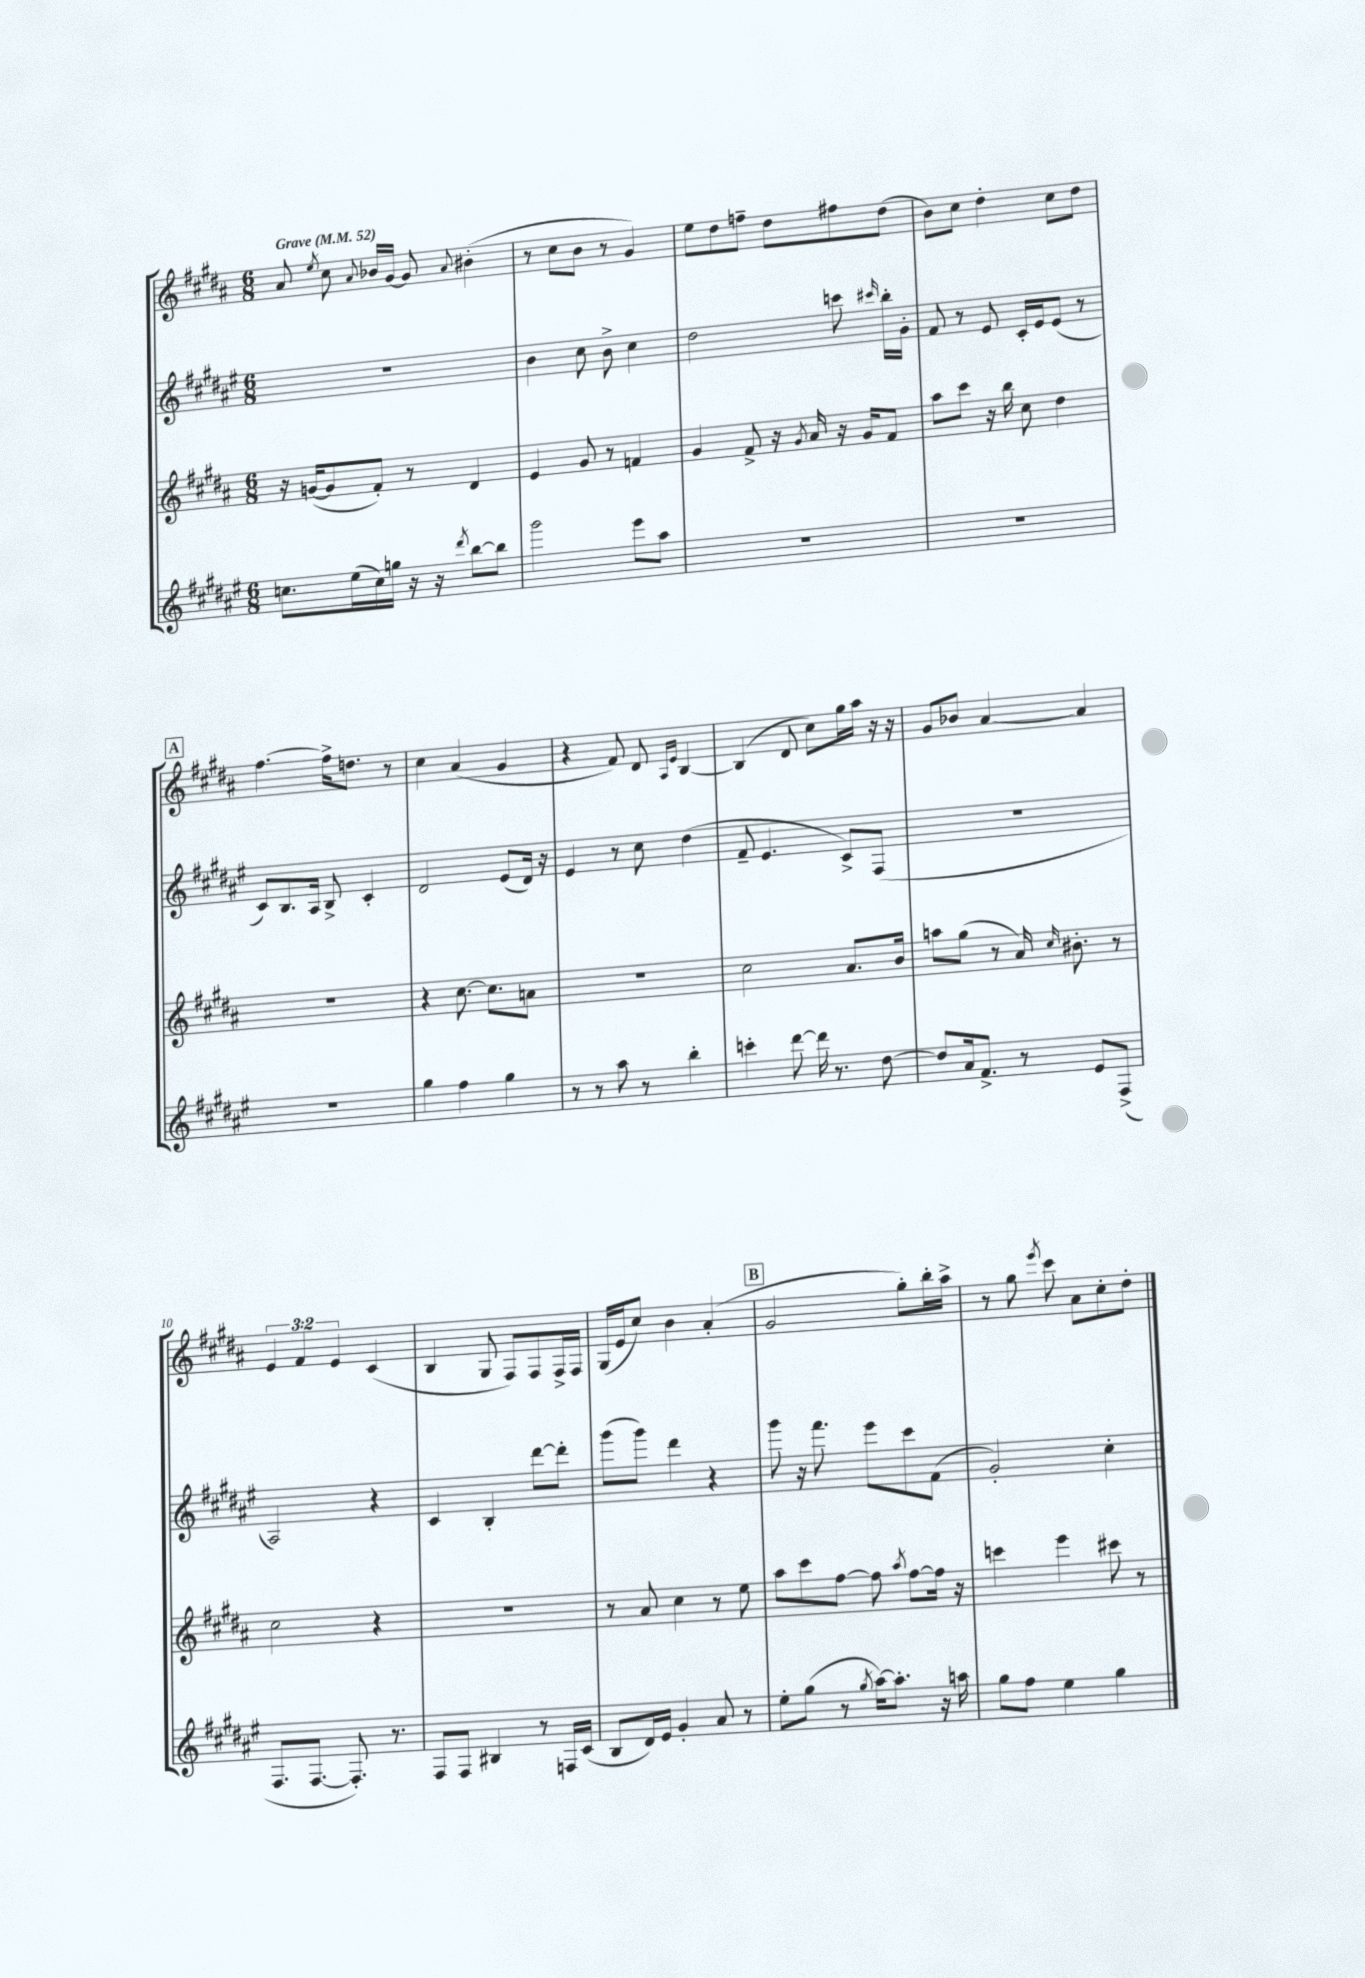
<<
\new StaffGroup <<
\new Staff = "s0" {
    \clef treble \key b \major \numericTimeSignature \time 6/8 \override Staff.TupletNumber.text = #tuplet-number::calc-fraction-text \tempo "Grave" 4 = 52
    \autoBeamOff ais'8 \acciaccatura { e''8 } cis''8 \appoggiatura { ais'8 } bes'16[ gis'16]~ gis'8 \appoggiatura { ais'8 } bis'4-.( |
    r8 cis''8[ b'8] r8 gis'4) |
    e''8[ dis''8 f''8]-- dis''8[ fis''8 dis''8]( |
    b'8[) cis''8] dis''4-. cis''8[ dis''8] |
    \mark \markup { \box "A" } fis''4.~ fis''16[-> d''8.] r8 |
    cis''4 ais'4( gis'4 |
    r4 fis'8) dis'8 \grace { ais16[ e'16] } b4~ |
    b4( dis'8 cis''8[) gis''16 ais''16] r16 r16 |
    gis'8[ bes'8] ais'4~ ais'4 |
    \tuplet 3/2 { e'4 fis'4 e'4 } cis'4( |
    b4 gis8 fis8[) fis8 fis16-> fis16] |
    gis16[( e'16 cis''8]) b'4 ais'4-.( |
    \mark \markup { \box "B" } gis'2 gis''8[-.) b''16-. ais''16]-> |
    r8 gis''8 \acciaccatura { e'''8 } cis'''8 ais'8[ cis''8-. dis''8]-. \bar "|." |
}
\new Staff = "s1" {
    \clef treble \key fis \major \numericTimeSignature \time 6/8
    \autoBeamOff R2. |
    b'4 cis''8 b'8-> cis''4 |
    dis''2 c'''8 \grace { cis'''16 } b''16[-. gis'16]-. |
    fis'8 r8 eis'8 cis'16[-. eis'16 eis'8]( r8 |
    \mark \markup { \box "A" } cis'8[) b8. ais16] b8-> cis'4-. |
    dis'2 eis'8[( dis'16]) r16 |
    eis'4 r8 cis''8 dis''4( |
    fis'8-- eis'4. cis'8[->) fis8]( |
    R2. |
    ais2) r4 |
    cis'4 b4-. dis'''8[~ dis'''8]-. |
    gis'''8[( gis'''8]) dis'''4 r4 |
    \mark \markup { \box "B" } gis'''8 r16 fis'''8. eis'''8[ cis'''8 fis'8]( |
    gis'2-.) cis''4-. \bar "|." |
}
\new Staff = "s2" {
    \clef treble \key b \major \numericTimeSignature \time 6/8
    \autoBeamOff r16 g'16[~( g'8 fis'8]-.) r8 dis'4 |
    e'4 gis'8 r8 f'4 |
    gis'4 fis'8-> r16 \acciaccatura { gis'8 } ais'16 r16 gis'16[ fis'8] |
    ais''8[ cis'''8] r16 b''16 cis''8 dis''4 |
    \mark \markup { \box "A" } R2. |
    r4 cis''8.~ cis''8.[ a'8] |
    R2. |
    cis''2 ais'8.[ b'16] |
    a''8[ gis''8]( r8 ais'16) \grace { cis''16 } bis'8.-. r8 |
    cis''2 r4 |
    R2. |
    r8 ais'8 cis''4 r8 e''8 |
    \mark \markup { \box "B" } ais''8[ cis'''8 fis''8]~ fis''8 \acciaccatura { ais''8 } fis''8[~ fis''16] r16 |
    c'''4 e'''4 cis'''8 r8 \bar "|." |
}
\new Staff = "s3" {
    \clef treble \key fis \major \numericTimeSignature \time 6/8
    \autoBeamOff c''8.[ eis''16( c''16) g''16] r16 r16 \acciaccatura { dis'''8 } b''8[~ b''8] |
    gis'''2 eis'''8[ ais''8] |
    R2. |
    R2. |
    \mark \markup { \box "A" } R2. |
    gis''4 fis''4 gis''4 |
    r8 r8 ais''8 r8 b''4-. |
    c'''4-. dis'''8~ dis'''16 r8. dis''8~ |
    dis''8[ ais'16 fis'8.]-> r8 eis'8[ fis8]->( |
    fis8.[ fis8.]~ fis8.-.) r8. |
    fis8[ fis8] bis4 r8 f16[ cis'16]( |
    b8[ dis'16) eis'16] gis'4-. ais'8 r8 |
    \mark \markup { \box "B" } eis''8[-. gis''8]( r8 \acciaccatura { gis''8 } ais''16[~) ais''8.]-. r16 a''16 |
    gis''8[ fis''8] eis''4 gis''4 \bar "|." |
}
>>
>>
